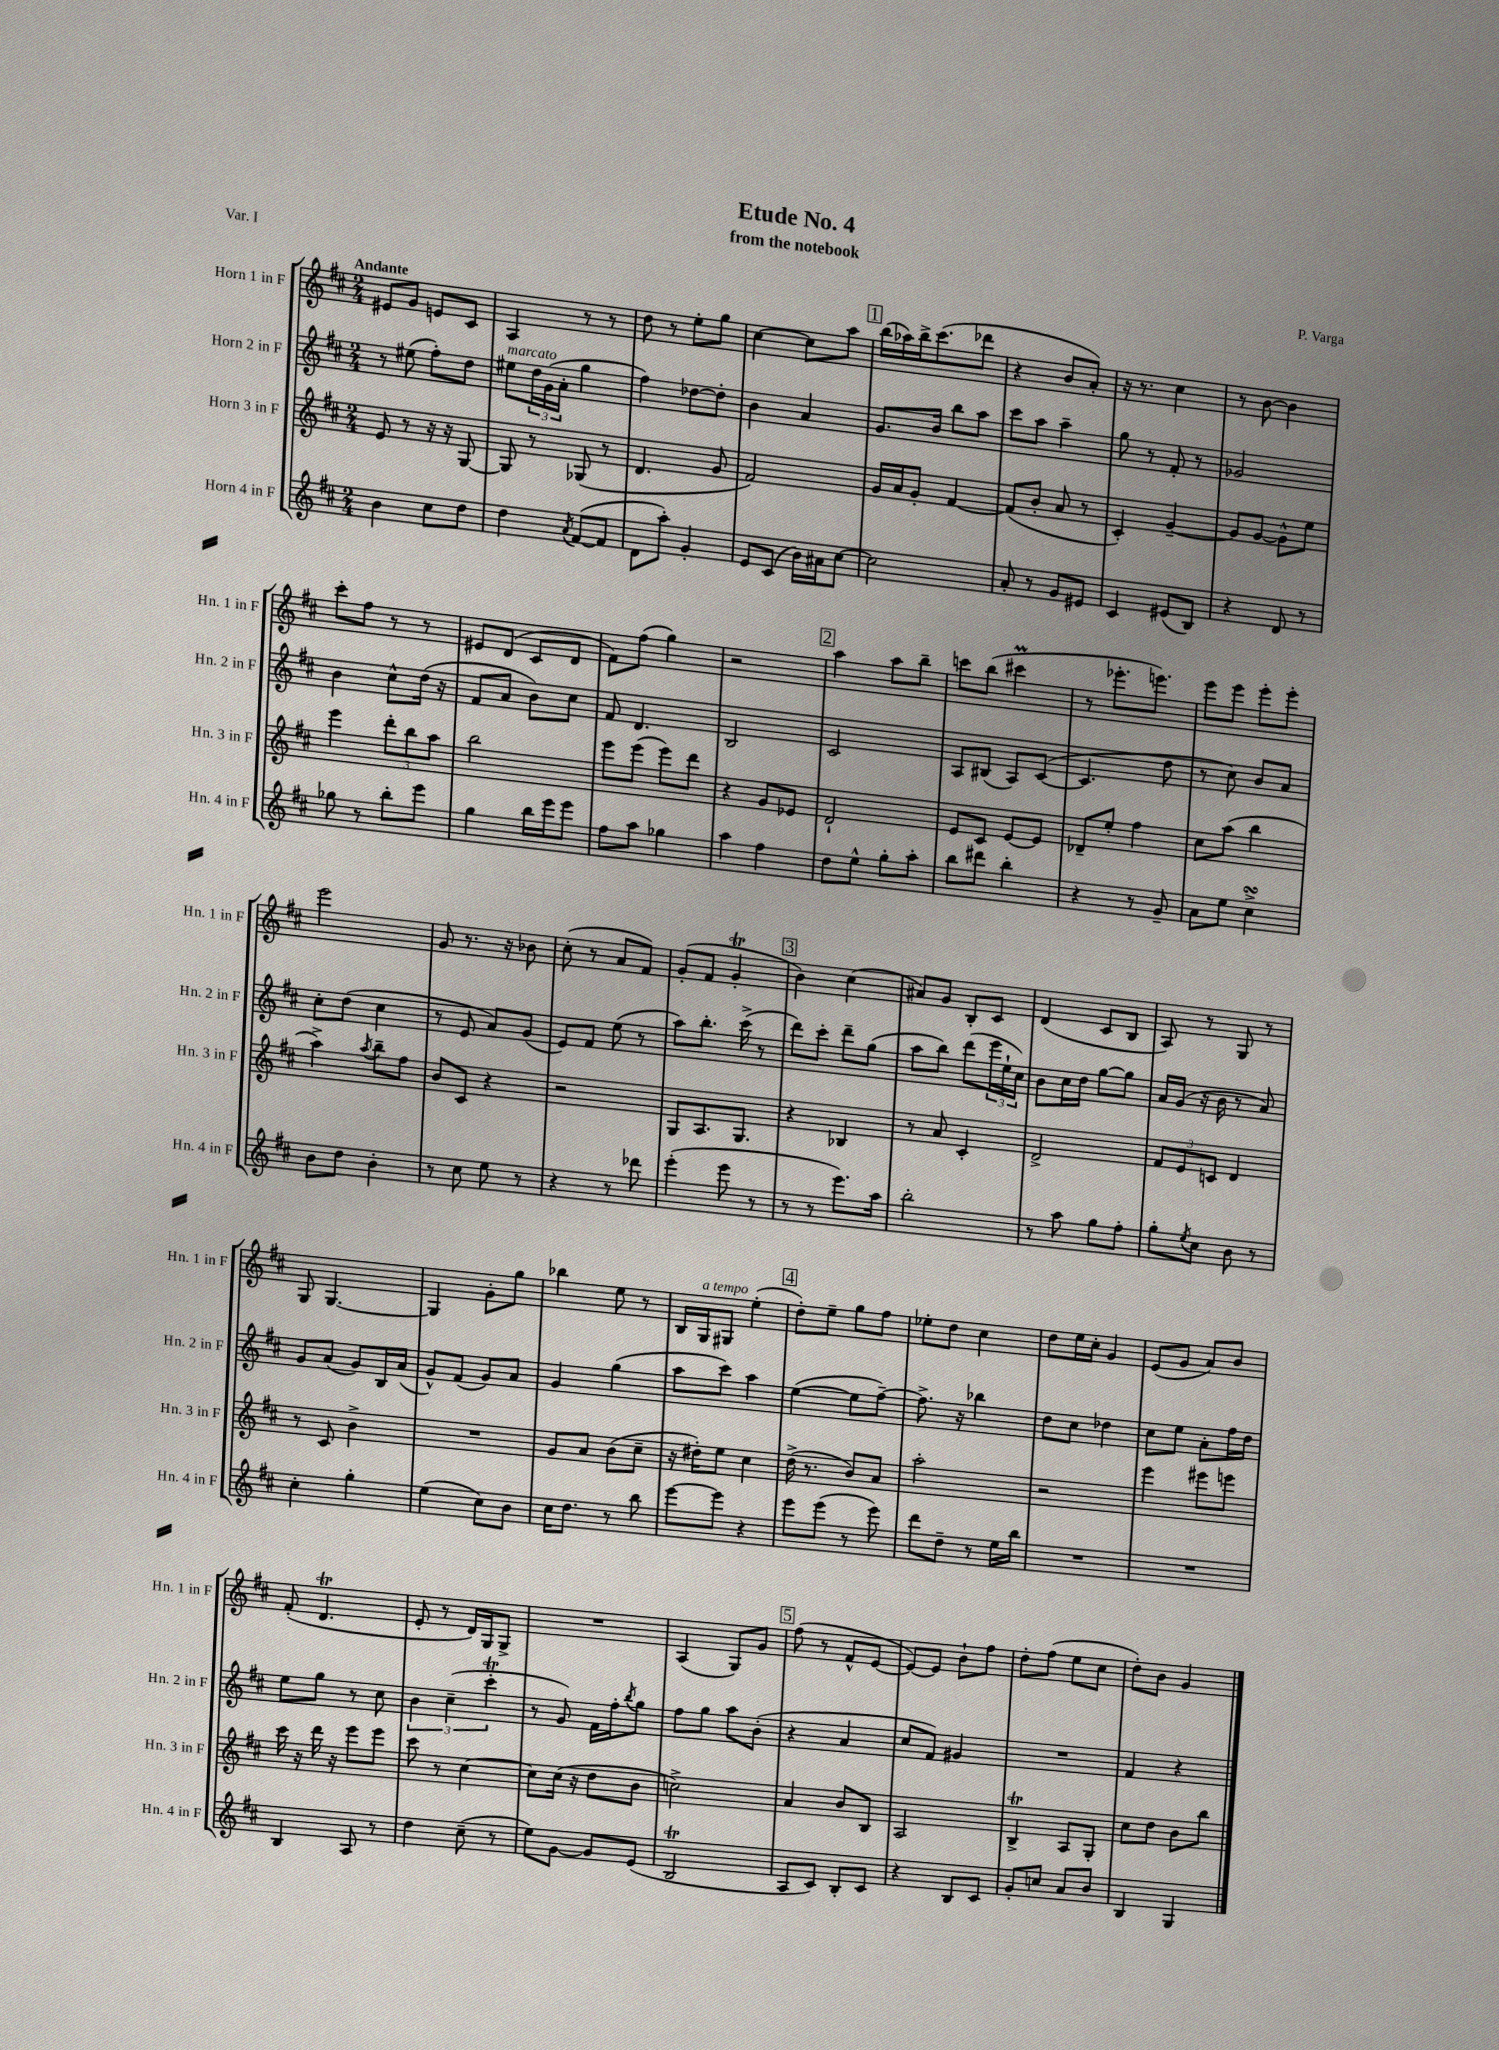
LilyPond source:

\header { title = "Etude No. 4" composer = "P. Varga" subtitle = "from the notebook" piece = "Var. I" }
<<
\new StaffGroup <<
\new Staff = "s0" \with { instrumentName = "Horn 1 in F" shortInstrumentName = "Hn. 1 in F" } {
    \clef treble \key d \major \numericTimeSignature \time 2/4 \tempo "Andante"
    eis'8 g'8 e'8 cis'8 |
    a4 r8 r8 |
    d''8 r8 e''8-. g''8 |
    cis''4~ cis''8 a''8 |
    \mark \markup { \box "1" } b''16( aes''16) b''16-> cis'''8.( des'''8 |
    r4 b'8 a'8-.) |
    r16 r8. cis''4 |
    r8 b'8~ b'4 |
    cis'''8-. fis''8 r8 r8 |
    eis'8 d'8( cis'8 d'8 |
    fis'8) fis''8( g''4) |
    r2 |
    \mark \markup { \box "2" } a''4 a''8 b''8-- |
    c'''8 b''8( cis'''4\prall |
    r8 ees'''8.-. e'''8.) |
    e'''8 e'''8 e'''8-. e'''8-. |
    e'''2 |
    g'8 r8. r16 bes'8 |
    cis''8-.( r8 a'8 fis'8) |
    g'8-.( fis'8 g'4-.\trill |
    \mark \markup { \box "3" } b'4) cis''4( |
    ais'8) g'8 b8-. cis'8 |
    d'4( cis'8 b8 |
    a8) r8 g8 r8 |
    g8 g4.~ |
    g4 g'8-. g''8 |
    bes''4 e''8 r8 |
    b16 g16^\markup { \italic "a tempo" } gis8 e''4-.( |
    \mark \markup { \box "4" } d''8-.) e''8-- g''8 fis''8 |
    ees''8-. d''8 cis''4 |
    d''8 e''16 cis''16-. g'4 |
    e'8( g'8 a'8) b'8 |
    fis'8-.( d'4.\trill |
    e'8-. r8 d'16) g16 g8-> |
    R2 |
    a4( g8) g'8 |
    \mark \markup { \box "5" } fis''8( r8 fis'8-^ e'8~ |
    e'8~) e'8 b'8-! fis''8 |
    d''8-. fis''8( e''8 cis''8 |
    d''8-.) b'8 g'4 \bar "|." |
}
\new Staff = "s1" \with { instrumentName = "Horn 2 in F" shortInstrumentName = "Hn. 2 in F" } {
    \clef treble \key d \major \numericTimeSignature \time 2/4
    r8 eis''8( fis''8-.) d''8 |
    eis''8^\markup { \italic "marcato" } \tuplet 3/2 { d''16 g'16( a'16-. } g''4 |
    fis''4) des''8~ des''8-. |
    b'4 a'4 |
    \mark \markup { \box "1" } g'8. b'16 b''8 a''8 |
    cis'''8 a''8 a''4-- |
    g''8 r8 fis'8-. r8 |
    ges'2 |
    b'4 cis''8-^ d''16( r16 |
    fis'8 a'8 b'8) cis''8 |
    fis'8 d'4. |
    b2 |
    \mark \markup { \box "2" } cis'2 |
    a8 bis8( a8) cis'8~( |
    cis'4. d''8 |
    r8 cis''8) b'8 a'8 |
    cis''8-. d''8( cis''4 |
    r8 e'8 a'8) g'8( |
    e'8) fis'8 e''8( r8 |
    a''8) b''8.-. cis'''16->( r8 |
    \mark \markup { \box "3" } d'''8) cis'''8-. d'''8-- g''8( |
    a''8 b''8) d'''8( \tuplet 3/2 { e'''16 e''16-! cis''16) } |
    b'8 cis''16 d''16 g''8~ g''8 |
    a'16 g'16( r16 b'16 r8 a'8) |
    g'8 a'8( g'8) b16 a'16( |
    g'8-^) fis'8( g'8) a'8 |
    g'4 g''4( |
    a''8 cis'''8) a''4 |
    \mark \markup { \box "4" } e''4~( e''8 fis''8~--) |
    fis''8.-> r16 bes''4 |
    d''8 cis''8 des''4 |
    cis''8 e''8 a'8-. fis''16 d''16 |
    e''8 g''8 r8 cis''8 |
    \tuplet 3/2 { b'4 cis''4--( cis'''4-.\trill } |
    r8 g'8) fis'16 fis''16-. \acciaccatura { b''8 } g''8 |
    fis''8 g''8 a''8 b'8-.( |
    \mark \markup { \box "5" } r4 a'4 |
    cis''8 fis'8) gis'4 |
    R2 |
    fis'4 r4 \bar "|." |
}
\new Staff = "s2" \with { instrumentName = "Horn 3 in F" shortInstrumentName = "Hn. 3 in F" } {
    \clef treble \key d \major \numericTimeSignature \time 2/4
    e'8 r8 r16 r16 g8~ |
    g8 r8 ges8( r8 |
    d'4. g'8 |
    fis'2) |
    \mark \markup { \box "1" } g'16 a'16 g'8-. fis'4~ |
    fis'8( b'8-. a'8 r8 |
    cis'4-.) g'4~-- |
    g'8 g'8~ g'8-^ e''8 |
    e'''4 \tuplet 3/2 { d'''8-. b''8 a''8 } |
    b''2 |
    e'''8 e'''8( e'''8) d'''8 |
    r4 g'8 ees'8 |
    \mark \markup { \box "2" } d'2-! |
    e'8 cis'8 e'8~ e'8 |
    des'8-- e''8-. fis''4 |
    cis''8 a''8( b''4 |
    a''4->) \acciaccatura { a''8 } b''8-- fis''8 |
    b'8 cis'8 r4 |
    r2 |
    g8 a8. g8. |
    \mark \markup { \box "3" } r4 bes4 |
    r8 a'8 cis'4-. |
    d'2-> |
    \tuplet 3/2 { fis'8 e'8 c'8 } d'4 |
    r8 cis'8 b'4-> |
    R2 |
    g'8 a'8 b'8( cis''8-- |
    r16 dis''16-.) e''8 cis''4 |
    \mark \markup { \box "4" } d''16->( r8. b'8) a'8 |
    a''2-. |
    r2 |
    e'''4 eis'''8 e'''8 |
    cis'''16 r16 d'''16 r16 e'''8 e'''8 |
    cis'''8 r8 cis''4~ |
    cis''8 cis''16( r16 d''8 b'8 |
    c''2->) |
    \mark \markup { \box "5" } a'4 b'8 b8 |
    a2 |
    b4->\trill a8 g8-. |
    cis''8 d''8 b'8 b''8 \bar "|." |
}
\new Staff = "s3" \with { instrumentName = "Horn 4 in F" shortInstrumentName = "Hn. 4 in F" } {
    \clef treble \key d \major \numericTimeSignature \time 2/4
    b'4 cis''8 d''8 |
    d''4 \acciaccatura { a'8 } fis'8~( fis'8 |
    d'8 a''8-.) g'4-. |
    e'8 cis'8( b'16) ais'16 cis''8~ |
    \mark \markup { \box "1" } cis''2 |
    a'8-. r8 g'8 eis'8 |
    cis'4 eis'8( b8) |
    r4 d'8 r8 |
    ges''8 r8 b''8-. e'''8 |
    g''4 b''16 e'''16 e'''8 |
    fis''8 a''8 ges''4 |
    a''4 fis''4 |
    \mark \markup { \box "2" } d''8 e''8-^ g''8-. a''8-. |
    b''8 dis'''8 b''4-. |
    r4 r8 g'8-- |
    a'8 e''8 cis''4->\turn |
    b'8 d''8 b'4-. |
    r8 cis''8 e''8 r8 |
    r4 r8 des'''8 |
    e'''4-.( e'''8 r8 |
    \mark \markup { \box "3" } r8 r8 e'''8.) a''16 |
    b''2-. |
    r8 a''8 g''8 fis''8-. |
    g''8-. \acciaccatura { e''8 } cis''8 b'8 r8 |
    cis''4-. g''4-. |
    e''4( cis''8) b'8 |
    cis''16 d''8. r8 b''8 |
    e'''8~ e'''8 r4 |
    \mark \markup { \box "4" } e'''8 e'''8( r8 e'''8) |
    d'''8 d''8-- r8 e''16 b''16 |
    R2 |
    R2 |
    b4 a8 r8 |
    d''4 cis''8--( r8 |
    e''8) g'8~ g'8 e'8( |
    b2\trill |
    \mark \markup { \box "5" } a8 cis'8) b8-. cis'8 |
    r4 b8 cis'8 |
    g'8-. c''8 a'8 b'8 |
    b4 g4 \bar "|." |
}
>>
>>
\layout { \context { \Score \remove "Bar_number_engraver" } }
